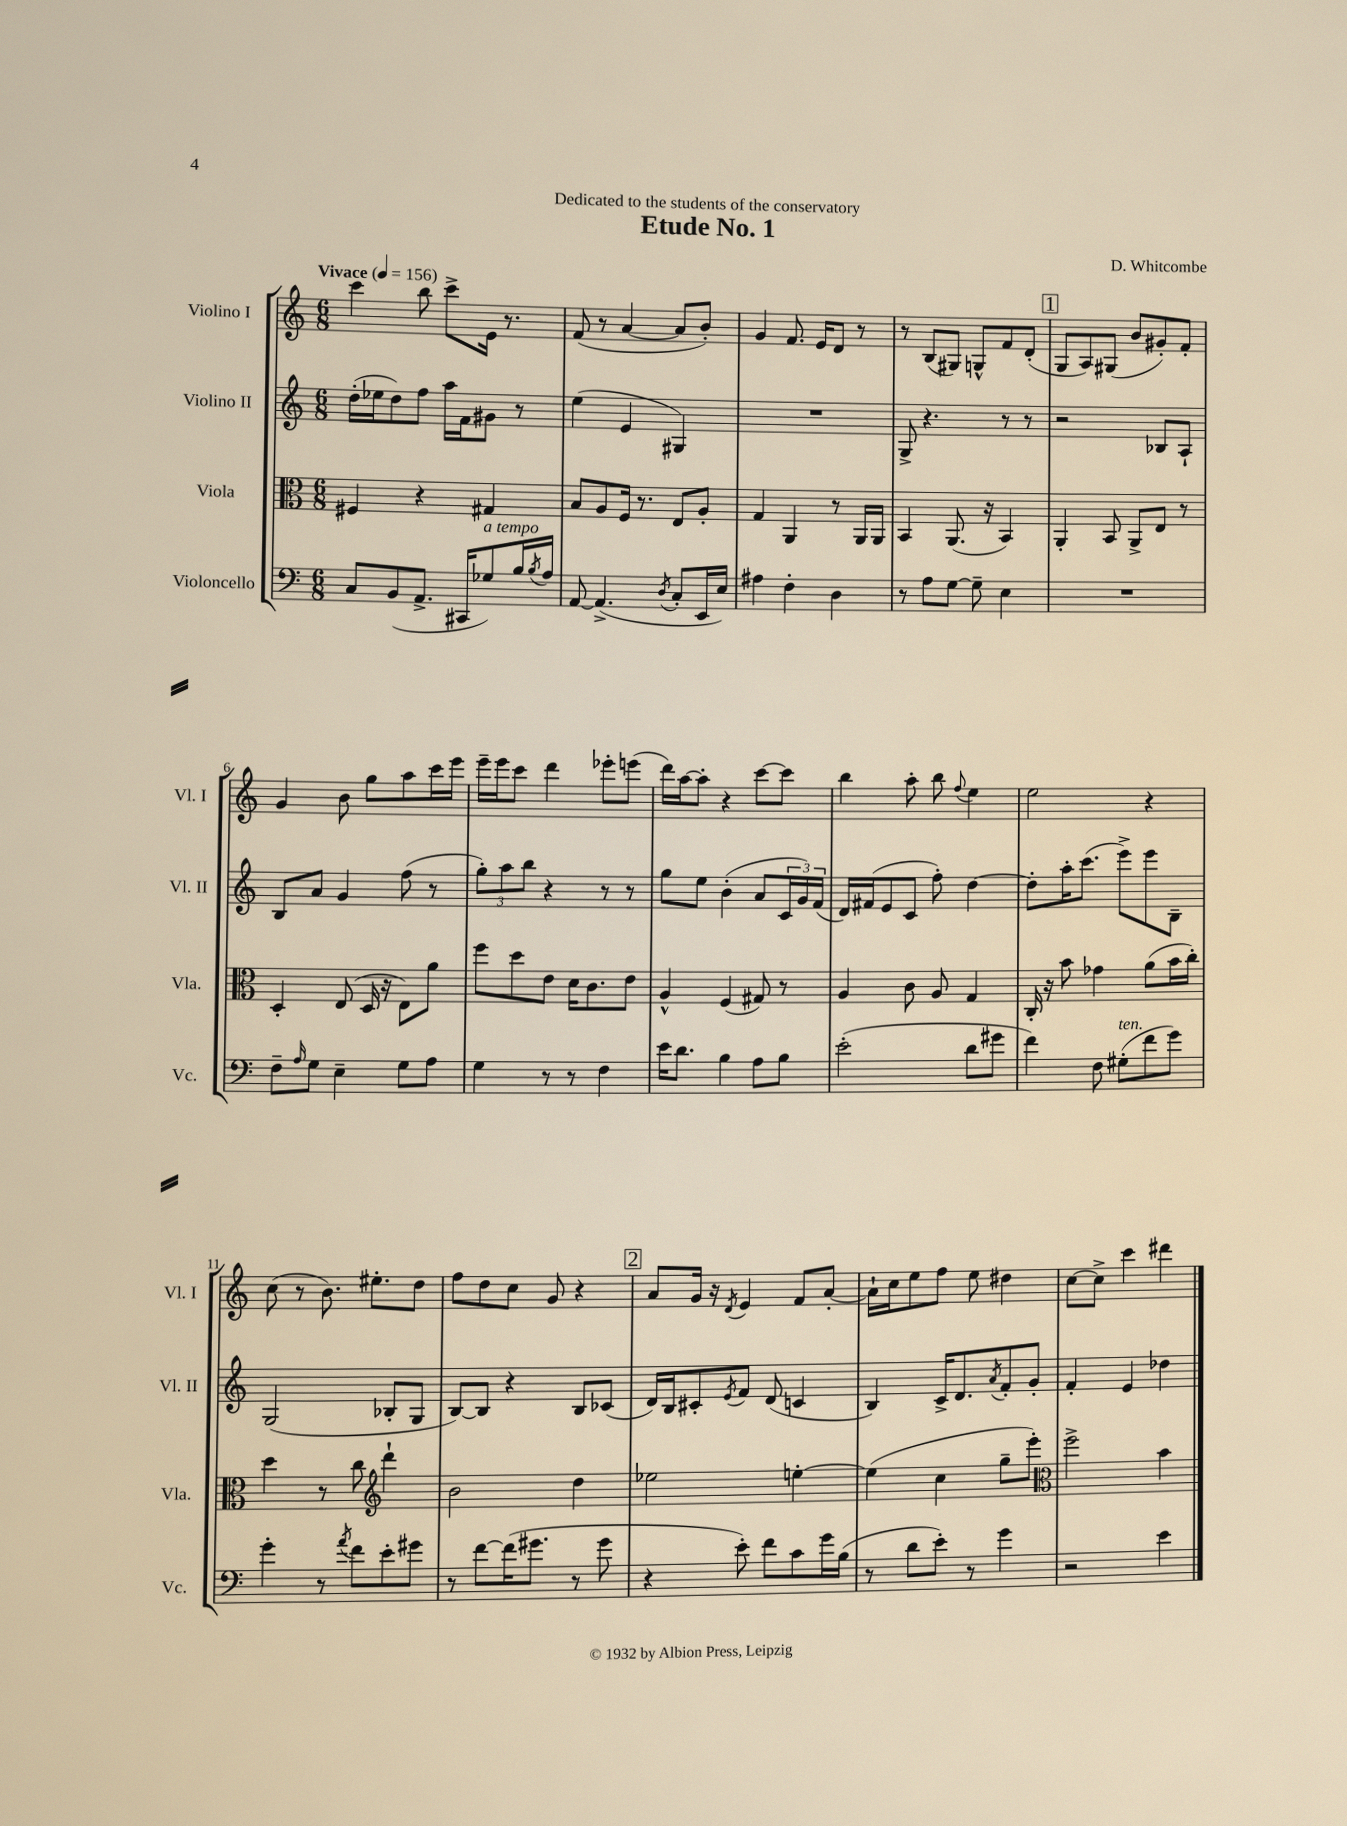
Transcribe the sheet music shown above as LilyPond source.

\header { title = "Etude No. 1" composer = "D. Whitcombe" dedication = "Dedicated to the students of the conservatory" }
<<
\new StaffGroup <<
\new Staff = "s0" \with { instrumentName = "Violino I" shortInstrumentName = "Vl. I" } {
    \clef treble \key c \major \numericTimeSignature \time 6/8 \tempo "Vivace" 4 = 156
    c'''4 b''8 c'''8-> e'16 r8. |
    f'8( r8 a'4~ a'8 b'8-.) |
    g'4 f'8. e'16 d'8 r8 |
    r8 b8( gis8) g8-^ f'8 d'8-.( |
    \mark \markup { \box "1" } g8 a8) gis8( b'8 gis'8-.) f'8-. |
    g'4 b'8 g''8 a''8 c'''16 e'''16 |
    e'''16-- e'''16 c'''8 d'''4 ees'''8-. e'''8( |
    d'''16) a''16~ a''8-. r4 c'''8~ c'''8 |
    b''4 a''8-. b''8 \appoggiatura { f''8 } e''4 |
    e''2 r4 |
    c''8( r8 b'8.) eis''8.-. d''8 |
    f''8 d''8 c''8 g'8 r4 |
    \mark \markup { \box "2" } a'8 g'16 r16 \acciaccatura { d'8 } e'4 f'8 a'8~-. |
    a'16-! c''16 e''8 f''8 e''8 dis''4 |
    c''8~ c''8-> c'''4 dis'''4 \bar "|." |
}
\new Staff = "s1" \with { instrumentName = "Violino II" shortInstrumentName = "Vl. II" } {
    \clef treble \key c \major \numericTimeSignature \time 6/8
    d''16-.( ees''16 d''8) f''8 a''16 f'16 gis'8 r8 |
    e''4( e'4 gis4) |
    R2. |
    g8-> r4. r8 r8 |
    \mark \markup { \box "1" } r2 bes8 a8-! |
    b8 a'8 g'4 f''8( r8 |
    \tuplet 3/2 { g''8-.) a''8 b''8 } r4 r8 r8 |
    g''8 e''8 b'4-.( a'8 \tuplet 3/2 { c'16 g'16) f'16( } |
    d'16) fis'16( e'8 c'8 f''8-.) d''4~ |
    d''8-. a''16-. c'''8.( e'''8->) e'''8 b8-- |
    g2( bes8-. g8 |
    b8~) b8 r4 b8 ces'8( |
    \mark \markup { \box "2" } d'16) b16 cis'8-. \acciaccatura { e'8 } f'8 d'8( c'4 |
    b4) c'16-> d'8. \acciaccatura { a'8 } f'8-. g'8-. |
    f'4-. e'4 des''4 \bar "|." |
}
\new Staff = "s2" \with { instrumentName = "Viola" shortInstrumentName = "Vla." } {
    \clef alto \key c \major \numericTimeSignature \time 6/8
    fis4 r4 gis4 |
    b8 a8 f16 r8. e8 a8-. |
    g4 a,4 r8 a,16 a,16 |
    b,4 a,8.( r16 b,4) |
    \mark \markup { \box "1" } a,4-. b,8 a,8-> e8 r8 |
    d4-. e8( d16 r16 e8) a'8 |
    f''8 d''8 e'8 d'16 c'8. e'8 |
    a4-^ f4( gis8) r8 |
    a4 c'8 a8 g4 |
    c16-. r16 b'8 ges'4 a'8( b'16 c''16-.) |
    d''4 r8 c''8 \clef treble d'''4-! |
    b'2 d''4 |
    \mark \markup { \box "2" } ees''2 e''4~-. |
    e''4( c''4 g''8-- e'''8-.) |
    \clef alto f''2-> b'4 \bar "|." |
}
\new Staff = "s3" \with { instrumentName = "Violoncello" shortInstrumentName = "Vc." } {
    \clef bass \key c \major \numericTimeSignature \time 6/8
    c8 b,8( a,8.-> cis,16 ges8^\markup { \italic "a tempo" }) b16 \acciaccatura { b8 } a16 |
    a,8~ a,4.->( \acciaccatura { d8 } c8-. e,16 e16) |
    ais4 f4-. d4 |
    r8 a8 g8~ g8-- e4 |
    \mark \markup { \box "1" } R2. |
    f8-- \grace { a16 } g8 e4-- g8 a8 |
    g4 r8 r8 f4 |
    e'16 d'8. b4 a8 b8 |
    e'2-.( d'8 gis'8 |
    f'4) f8 gis8-.^\markup { \italic "ten." }( f'8 g'8) |
    g'4-. r8 \acciaccatura { a'8 } f'8 e'8-. gis'8 |
    r8 f'8~ f'16( gis'8. r8 gis'8 |
    \mark \markup { \box "2" } r4 e'8-.) f'8 c'8 g'16 b16( |
    r8 d'8 e'8-.) r8 g'4 |
    r2 e'4 \bar "|." |
}
>>
>>
